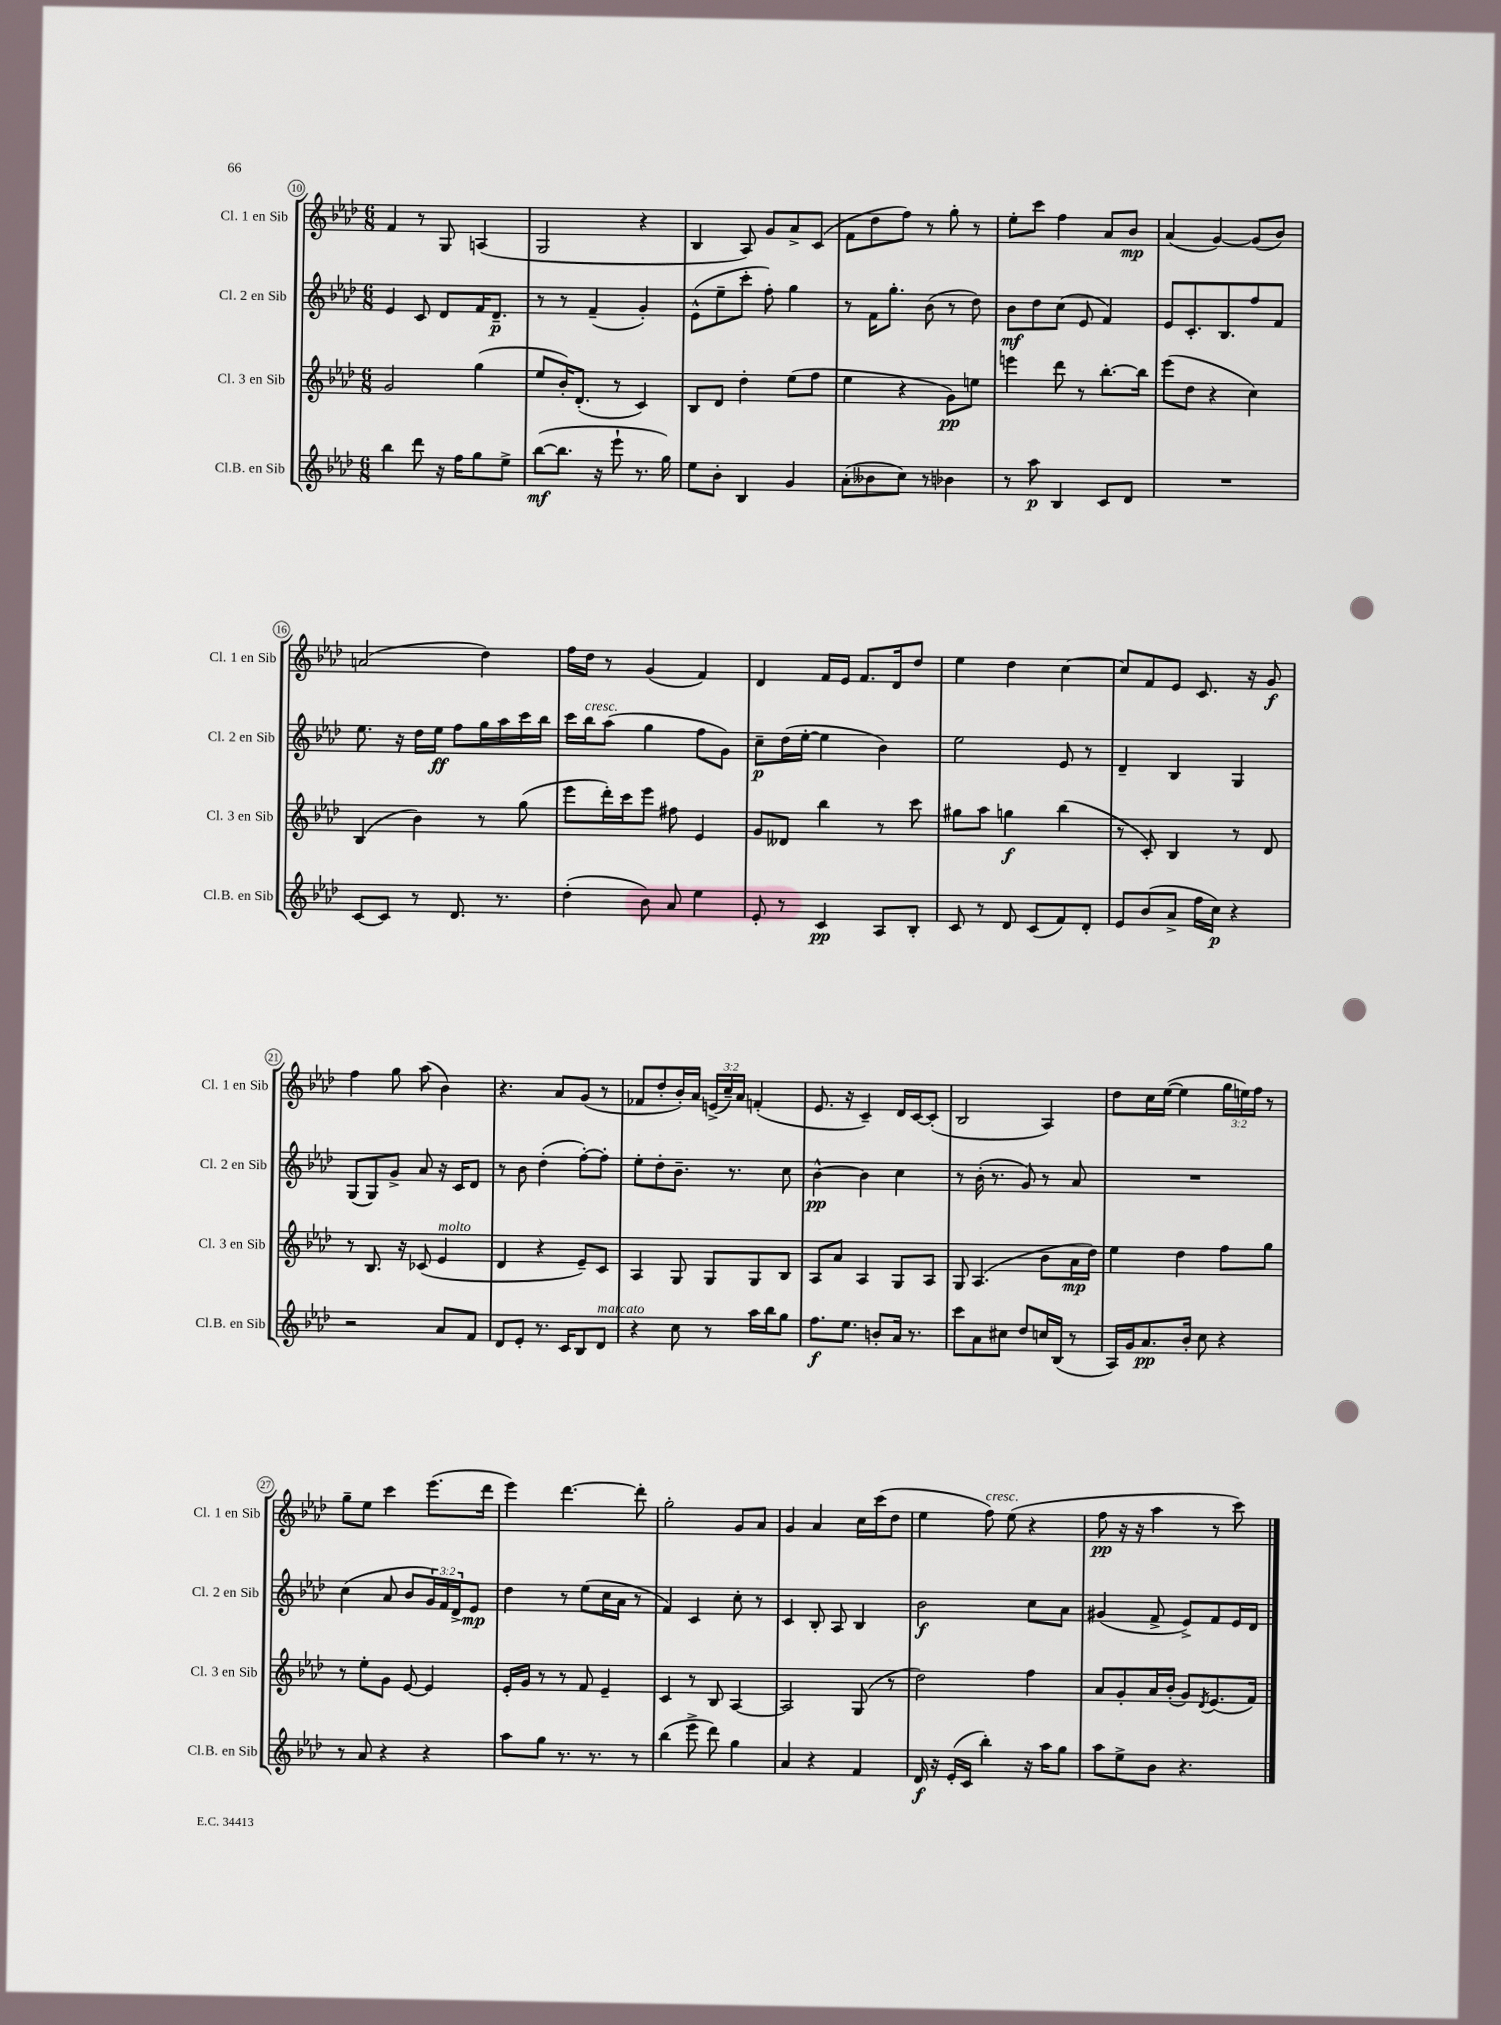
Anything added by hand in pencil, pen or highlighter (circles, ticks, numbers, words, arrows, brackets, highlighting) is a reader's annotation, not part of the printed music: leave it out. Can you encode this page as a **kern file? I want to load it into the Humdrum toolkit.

**kern	**kern	**kern	**kern
*staff4	*staff3	*staff2	*staff1
*clefG2	*clefG2	*clefG2	*clefG2
*k[b-e-a-d-]	*k[b-e-a-d-]	*k[b-e-a-d-]	*k[b-e-a-d-]
*M6/8	*M6/8	*M6/8	*M6/8
4bb-\	2g/	4e-/	4f/
8ddd-\	.	8c/	8r
16r	.	8d-/L	8G/
16ff\LK	.	.	.
8gg\	(4gg\	16f/K	(4A/
.	.	8.d-~/J	.
8ee-^\J	.	.	.
=	=	=	=
([8bb-\L	8ee-/L	8r	2G/
8.bb-\]J	16b-'/K)	8r	.
.	(8.d-'/J	.	.
.	.	(4f~/	.
16r	.	.	.
8eee-`\	8r	.	.
8.r	4c/)	4g'/)	4r
16gg\)	.	.	.
=	=	=	=
8ee-\L	8B-/L	(8e-^^\L	4B-/
8b-'\J	8d-/J	8ee-~\	.
4B-/	4dd-'\	8ccc'\J	8A-/)
.	.	8ff'\)	8g/L
4g/	(8ee-\L	4gg\	8a-^/
.	8ff\J	.	(8c/J
=	=	=	=
(8a-'\L	4ee-\	8r	8f\L
8b--\	.	16f\LK	8dd-\
.	.	8.gg'\J	.
8cc\J)	4r	.	8ff\J)
8r	.	(8b-\	8r
4b-\	8g\L)	8r	8gg'\
.	8ee\J	8dd-\)	8r
=	=	=	=
8r	4eee\	8b-\L	8ee-'\L
8aa-\	.	8dd-\	8ccc\J
4B-/	8ddd-\	(8cc\J	4ff\
.	8r	8e-/	.
8c/L	[8.bb-'\L	4f/)	8a-/L
8d-/J	.	.	8b-/J
.	16bb-\]Jk	.	.
=	=	=	=
2.r	(8eee-\L	8e-/L	(4a-/
.	8dd-\J	8.c'/	.
.	4r	.	[4g/)
.	.	8.B-/	.
.	4cc\)	8ff/	(8g/]L
.	.	8f/J	8b-/J)
=	=	=	=
[8c/L	(4B-/	8.ee-\	(2a/
8c/]J	.	.	.
.	.	16r	.
8r	4b-\)	16dd-\LL	.
.	.	16ee-\JJ	.
8.d-/	.	8ff\L	.
.	8r	16gg\L	4dd-\)
8.r	.	16aa-\	.
.	(8gg\	16ccc\	.
.	.	16bb-\JJ	.
=	=	=	=
(4dd-'\	8eee-\L	16ccc\LL	16ff\LL
.	.	16bb-\J	16dd-\JJ
.	16ddd-'\L)	(8aa-\J	8r
.	16ccc\J	.	.
8b-\)	8eee-\J	4gg\	(4g/
8a-/	8ff#\	.	.
4ee-\	4e-/	8ff\L	4f/)
.	.	8g\J)	.
=	=	=	=
8e-'/	8g/L	8cc~\L	4d-/
8r	8d--/J	(16dd-\L	.
.	.	[16ee-'\JJ	.
4c/	4bb-\	4ee-\]	16f/LL
.	.	.	16e-/JJ
.	.	.	8.f/L
8A-/L	8r	4b-\)	.
.	.	.	16d-/k
8B-'/J	8ccc\	.	8dd-/J
=	=	=	=
8c/	8gg#\L	2ee-\	4ee-\
8r	8aa-\J	.	.
8d-/	4gg\	.	4dd-\
(8c/L	.	.	.
8f/)	(4bb-\	8e-/	[4cc\
8d-'/J	.	8r	.
=	=	=	=
8e-/L	8r	4d-~/	8cc/]L
(8b-/	8c'/)	.	8f/
8a-^/J	4B-/	4B-/	8e-/J
16ff\LL	.	.	8.c/
16cc\JJ)	.	.	.
4r	8r	4G/	.
.	.	.	16r
.	8d-/	.	8g/
=	=	=	=
2r	8r	(8G/L	4ff\
.	8.B-/	8G/)	.
.	.	8g^/J	8gg\
.	16r	.	.
.	(8c-/	8a-/	(8aa-\
8a-/L	4e-/	16r	4b-\)
.	.	16c/LK	.
8f/J	.	8d-/J	.
=	=	=	=
8d-/L	4d-/	8r	4.r
8e-'/J	.	8b-\	.
8.r	4r	(4dd-'\	.
.	.	.	8a-/L
16c/LK	.	.	.
8B-/	8e-~/L)	[8ff'\L)	(8g/J
8d-/J	8c/J	8ff'\]J	8r
=	=	=	=
4r	4A-/	8ee-'\L	8f-/L
.	.	8dd-'\	8dd-'/
8cc\	8G/	8.b-~\J	16b-'/L)
.	.	.	16a-/JJ
8r	8G/L	.	(24e^/LL
.	.	.	24cc~/)
.	.	8.r	.
.	.	.	24a-/JJ
16aa-\LL	8G/	.	(4f'/
16bb-\J	.	.	.
8gg\J	8B-/J	8cc\	.
=	=	=	=
8.ff\L	8A-/L	[4b-^^\	8.e-/
.	8a-/J	.	.
8.ee-\J	.	.	16r
.	4A-/	4b-\]	4c~/)
8b'/L	.	.	.
16a-/Jk	8G/L	4cc\	16d-/LL
8.r	.	.	[16c/J
.	8A-/J	.	(8c'/]J
=	=	=	=
8ccc\L	8G/	8r	2B-/
8a-\	(4.A-/	(16b-'\	.
.	.	8.r	.
8cc#\J	.	.	.
8dd-/L	.	8g/)	.
16cc/L	8b-\L	8r	4A-/)
(16B-/JJ	.	.	.
8r	16a-\L	8a-/	.
.	16dd-\JJ)	.	.
=	=	=	=
16A-/LL)	4ee-\	2.r	8dd-\L
16g/J	.	.	.
8.a-/	.	.	16cc\L
.	.	.	([16ee-\JJ
.	4dd-\	.	4ee-\]
16b-'/Jk	.	.	.
8cc\	.	.	.
4r	8ff\L	.	24gg\LL
.	.	.	24ee\)
.	.	.	24ff\JJ
.	8gg\J	.	8r
=	=	=	=
8r	8r	(4cc\	8gg~\L
8a-/	8ee-'\L	.	8ee-\J
4r	8g\J	8a-/	4ccc\
.	[8e-/	8b-/L	.
4r	4e-/]	24g/L)	(8.eee-\L
.	.	24f/	.
.	.	24d-^/J	.
.	.	8e-/J	.
.	.	.	16ddd-\Jk
=	=	=	=
8aa-\L	16e-'/LL	4dd-\	4eee-\)
.	16g/JJ	.	.
8gg\J	8r	.	.
8.r	8r	8r	[4.ddd-\
.	8f/	(8ee-\L	.
8.r	.	.	.
.	4e-~/	16cc\L	.
.	.	16a-\JJ	.
8r	.	8r	8ddd-'\]
=	=	=	=
(4bb-\	4c/	4f/)	2gg'\
8eee-^\	8r	4c/	.
8ddd-\)	8B-/	.	.
4gg\	[4A-/	8cc'\	8g/L
.	.	8r	8a-/J
=	=	=	=
4a-/	2A-/]	4c/	4g/
4r	.	8B-'/	4a-/
.	.	8A-/	.
4f/	(8G/	4B-/	16cc\LL
.	.	.	(16ccc\J
.	8r	.	8dd-\J
=	=	=	=
16d-/	2dd-\)	2b-\	4ee-\
16r	.	.	.
(16e-'/LL	.	.	.
16c/JJ	.	.	.
4bb-'\)	.	.	8ff\)
.	.	.	(8ee-\
16r	4ff\	8cc\L	4r
16aa-\LK	.	.	.
8gg\J	.	8a-\J	.
=	=	=	=
8aa-\L	8a-/L	(4g#/	8ff\
8ee-^\	8g'/	.	16r
.	.	.	16r
8b-\J	16a-/L	8f^/	4aa-\
.	(16b-'/JJ	.	.
4.r	8g/L)	8e-^/L)	.
.	8qd-/	.	.
.	(8.e-/	8f/	8r
.	.	16e-/L	8ccc\)
.	16f/Jk)	16d-/JJ	.
==	==	==	==
*-	*-	*-	*-
